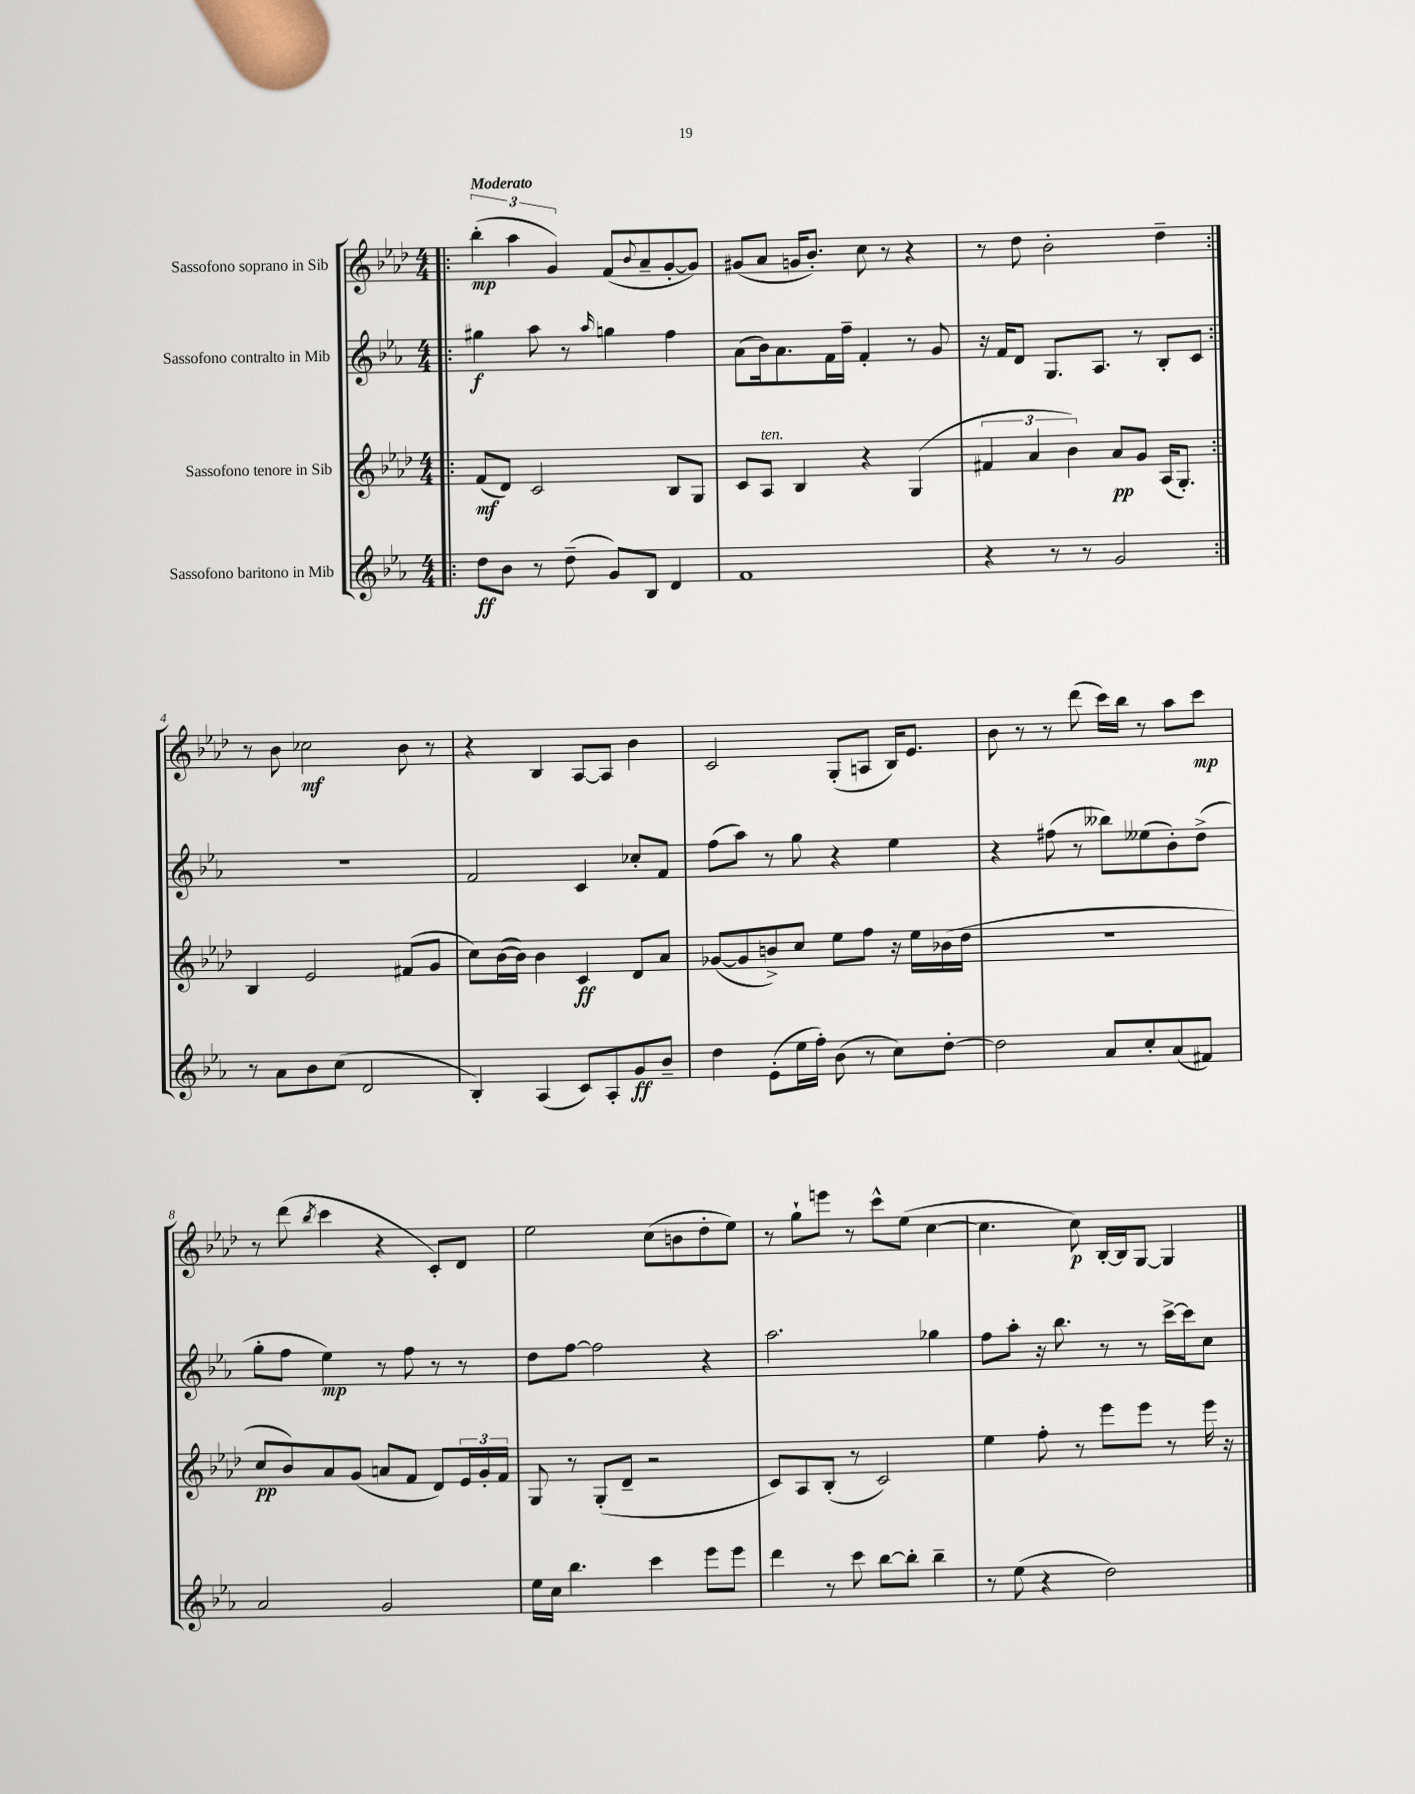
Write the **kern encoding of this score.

**kern	**dynam	**kern	**dynam	**kern	**dynam	**kern	**dynam
*part4	*part4	*part3	*part3	*part2	*part2	*part1	*part1
*staff4	*staff4	*staff3	*staff3	*staff2	*staff2	*staff1	*staff1
*I"Sassofono baritono in Mib	*	*I"Sassofono tenore in Sib	*	*I"Sassofono contralto in Mib	*	*I"Sassofono soprano in Sib	*
*clefG2	*	*clefG2	*	*clefG2	*	*clefG2	*
*k[b-e-a-]	*	*k[b-e-a-d-]	*	*k[b-e-a-]	*	*k[b-e-a-d-]	*
*M4/4	*	*M4/4	*	*M4/4	*	*M4/4	*
=1!|:	=1!|:	=1!|:	=1!|:	=1!|:	=1!|:	=1!|:	=1!|:
!	!	!	!	!	!	!LO:TX:a:B:t=Moderato	!
8dd\L	ff	(8f/L	mf	4gg#X\	f	(6bb-'\	mp
8b-\J	.	8d-/J)	.	.	.	.	.
.	.	.	.	.	.	6aa-\	.
8r	.	2c/	.	8aa-\	.	.	.
.	.	.	.	.	.	6g/)	.
(8dd~\	.	.	.	8r	.	.	.
.	.	.	.	16qqaa-/	.	.	.
8g/L)	.	.	.	4ggn\	.	(8f/L	.
.	.	.	.	.	.	8qqb-/	.
8B-/J	.	.	.	.	.	8a-~/	.
4d/	.	8B-/L	.	4ff\	.	[8g'/	.
.	.	8G/J	.	.	.	8g/J])	.
=2	=2	=2	=2	=2	=2	=2	=2
1f	.	8c/L	.	(8a-\L	.	(8g#X/L	.
!	!	!LO:TX:a:i:t=ten.	!	!	!	!	!
.	.	8A-/J	.	16b-\k)	.	8a-/J	.
.	.	.	.	8.a-\	.	.	.
.	.	4B-/	.	.	.	16gn/KL	.
.	.	.	.	.	.	8.b-'/J)	.
.	.	.	.	16f\L	.	.	.
.	.	.	.	16ff~\JJ	.	.	.
.	.	4r	.	4f'/	.	8cc\	.
.	.	.	.	.	.	8r	.
.	.	(4G/	.	8r	.	4r	.
.	.	.	.	8g/	.	.	.
=3	=3	=3	=3	=3	=3	=3	=3
4r	.	6f#X/	.	16r	.	8r	.
.	.	.	.	16f/KL	.	.	.
.	.	.	.	8d/J	.	8dd-\	.
.	.	6a-/	.	.	.	.	.
8r	.	.	.	8.G/L	.	2b-'\	.
.	.	6b-\)	.	.	.	.	.
8r	.	.	.	.	.	.	.
.	.	.	.	8.A-/J	.	.	.
2g/	.	8a-/L	pp	.	.	.	.
.	.	8g/J	.	8r	.	.	.
.	.	(16A-/KL	.	8B-'/L	.	4dd-~\	.
.	.	8.G'/J)	.	.	.	.	.
.	.	.	.	8c/J	.	.	.
!!LO:LB:g=z
=4:|!	=4:|!	=4:|!	=4:|!	=4:|!	=4:|!	=4:|!	=4:|!
8r	.	4B-/	.	1r	.	8r	.
8a-\L	.	.	.	.	.	8b-\	.
8b-\	.	2e-/	.	.	.	2cc-X\	mf
(8cc\J	.	.	.	.	.	.	.
2d/	.	.	.	.	.	.	.
.	.	(8f#X/L	.	.	.	8b-\	.
.	.	8g/J	.	.	.	8r	.
=5	=5	=5	=5	=5	=5	=5	=5
4B-'/)	.	8cc\L)	.	2f/	.	4r	.
.	.	([16b-\L	.	.	.	.	.
.	.	16b-\JJ])	.	.	.	.	.
(4A-/	.	4b-\	.	.	.	4B-/	.
8c/L)	.	4c/	ff	4c/	.	[8A-/L	.
8A-'/	.	.	.	.	.	8A-/J]	.
8g/	ff	8d-/L	.	8cc-X'/L	.	4b-\	.
8b-~/J	.	8a-/J	.	8f/J	.	.	.
=6	=6	=6	=6	=6	=6	=6	=6
4dd\	.	([8g-X/L	.	(8ff\L	.	2c/	.
.	.	8g-/]	.	8aa-\J)	.	.	.
(8e-'\L	.	8bn^/)	.	8r	.	.	.
16ee-\L	.	8cc/J	.	8gg\	.	.	.
16ff'\JJ)	.	.	.	.	.	.	.
(8b-\	.	8ee-\L	.	4r	.	(8G'/L	.
8r	.	8ff\J	.	.	.	8An/J	.
8cc\L)	.	16r	.	4ee-\	.	16B-/KL)	.
.	.	16ee-\LL	.	.	.	8.e-/J	.
[8dd'\J	.	(16b-X\	.	.	.	.	.
.	.	16dd-\JJ	.	.	.	.	.
=7	=7	=7	=7	=7	=7	=7	=7
2dd\]	.	1r	.	4r	.	8b-\	.
.	.	.	.	.	.	8r	.
.	.	.	.	(8ff#X\	.	8r	.
.	.	.	.	8r	.	(8ddd-\	.
8a-/L	.	.	.	8bb--X\L)	.	16ccc\LL)	.
.	.	.	.	.	.	16bb-\JJ	.
8cc'/	.	.	.	(8ee--X\	.	8r	.
(8a-/	.	.	.	8b-'\)	.	8aa-\L	.
8f#X/J)	.	.	.	(8dd^\J	.	8ccc\J	mp
!!LO:LB:g=z
=8	=8	=8	=8	=8	=8	=8	=8
2a-/	.	8cc/L	pp	8gg'\L	.	8r	.
.	.	8b-/)	.	8ff\J	.	(8ddd-\	.
.	.	.	.	.	.	8qbb-/	.
.	.	8a-/	.	4ee-\)	mp	4ccc\	.
.	.	(8g/J	.	.	.	.	.
2g/	.	8an/L	.	8r	.	4r	.
.	.	8f/J	.	8ff\	.	.	.
.	.	8d-/L)	.	8r	.	8c'/L)	.
.	.	24e-/L	.	8r	.	8d-/J	.
.	.	24g'/	.	.	.	.	.
.	.	24f/JJ	.	.	.	.	.
=9	=9	=9	=9	=9	=9	=9	=9
16ee-\LL	.	8G/	.	8dd\L	.	2ee-\	.
16cc\JJ	.	.	.	.	.	.	.
4.bb-\	.	8r	.	[8ff\J	.	.	.
.	.	(8G'/L	.	2ff\]	.	.	.
.	.	8d-~/J	.	.	.	.	.
4ccc\	.	2r	.	.	.	(8cc\L	.
.	.	.	.	.	.	8bn\	.
8eee-\L	.	.	.	4r	.	8dd-'\	.
8eee-\J	.	.	.	.	.	8ee-\J)	.
=10	=10	=10	=10	=10	=10	=10	=10
4ddd\	.	8c/L)	.	2.aa-\	.	8r	.
.	.	8A-/	.	.	.	8gg`\L	.
8r	.	(8B-'/J	.	.	.	8eeen\J	.
8ccc\	.	8r	.	.	.	8r	.
[8bb-\L	.	2c/)	.	.	.	8ccc^^\L	.
8bb-'\J]	.	.	.	.	.	(8ee-\J	.
4bb-~\	.	.	.	4gg-X\	.	[4cc\	.
=11	=11	=11	=11	=11	=11	=11	=11
8r	.	4ee-\	.	8ff\L	.	4.cc\]	.
(8ee-\	.	.	.	8aa-'\J	.	.	.
4r	.	8ff'\	.	16r	.	.	.
.	.	.	.	8.bb-\	.	.	.
.	.	8r	.	.	.	8cc\)	p
2dd\)	.	8eee-\L	.	8r	.	[16B-'/LL	.
.	.	.	.	.	.	16B-/J]	.
.	.	8eee-\J	.	8r	.	[8G/J	.
.	.	8r	.	[16ccc^\LL	.	4G/]	.
.	.	.	.	16ccc\J]	.	.	.
.	.	16eee-\	.	8cc\J	.	.	.
.	.	16r	.	.	.	.	.
==	==	==	==	==	==	==	==
*-	*-	*-	*-	*-	*-	*-	*-
